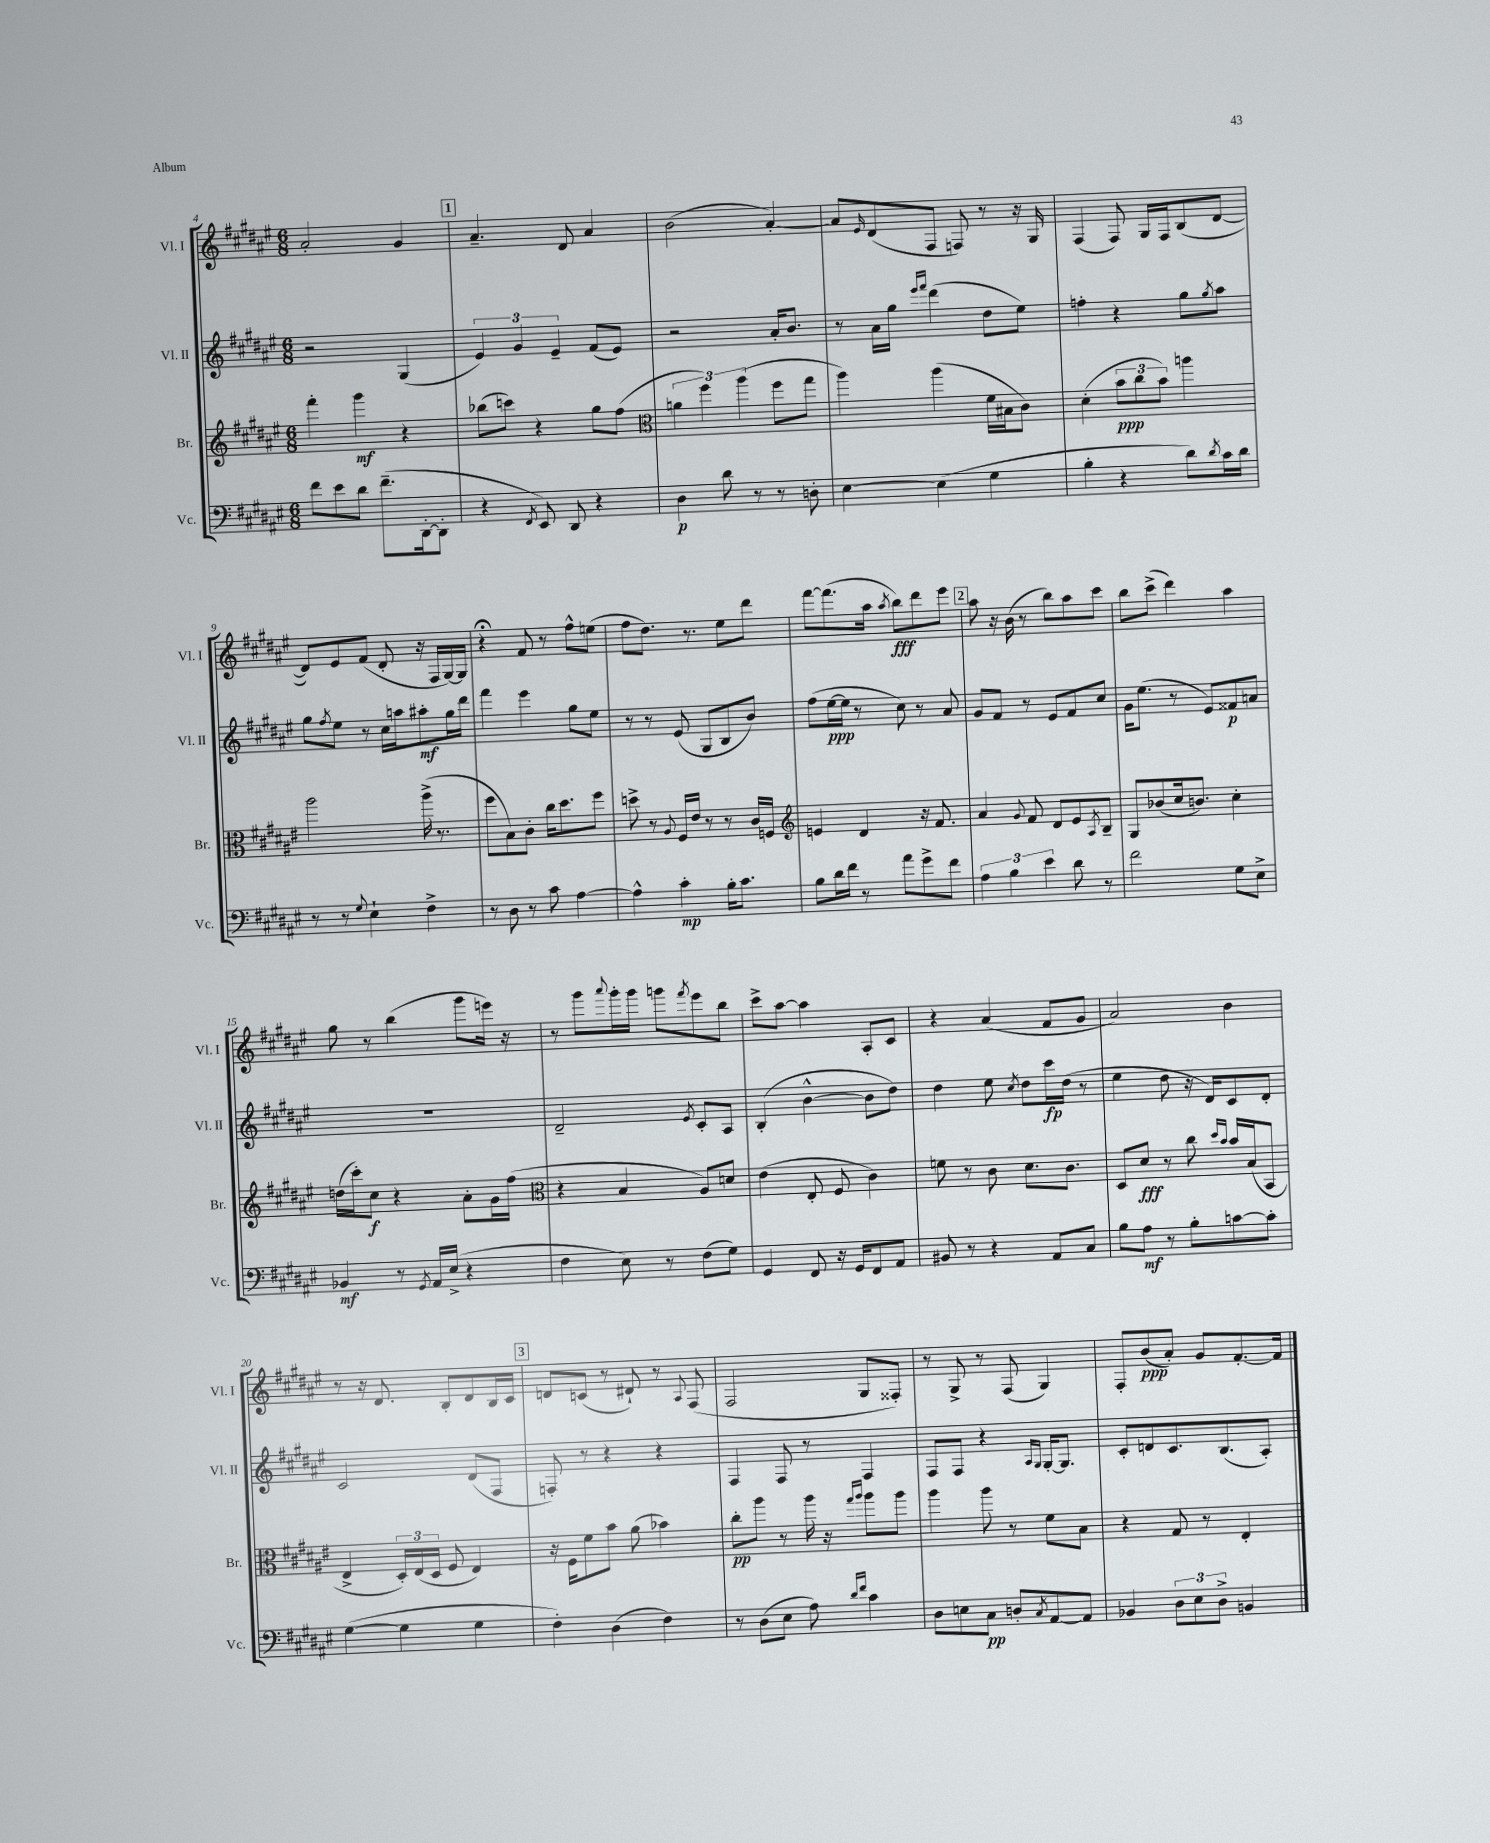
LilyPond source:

<<
\new StaffGroup <<
\new Staff = "s0" \with { instrumentName = "Vl. I" shortInstrumentName = "Vl. I" } {
    \clef treble \key fis \major \numericTimeSignature \time 6/8
    ais'2-. gis'4 |
    \mark \markup { \box "1" } ais'4.-- dis'8 ais'4 |
    b'2( ais'4~-.) |
    ais'8 \grace { eis'16 } dis'8( fis8 f8) r8 r16 gis16 |
    fis4( fis8) gis16 fis16 b8( dis'8~ |
    dis'8) eis'8 fis'8( dis'8-. r16 fis16 gis16~) gis16 |
    r4\fermata fis'8 r8 fis''8-^ e''8( |
    fis''8 dis''8.) r8. eis''8 dis'''8 |
    fis'''8~ fis'''8.( ais''16 \acciaccatura { ais''8 } b''8\fff) dis'''8 eis'''8 |
    \mark \markup { \box "2" } ais''8 r16 b'16( r8 b''8) ais''8 cis'''8 |
    b''8 cis'''8->( dis'''4) ais''4 |
    gis''8 r8 b''4( gis'''8 e'''16) r16 |
    r8 gis'''8 \appoggiatura { ais'''8 } gis'''16-. gis'''16 g'''8 \acciaccatura { fis'''8 } eis'''8 b''8 |
    cis'''8-> ais''8~ ais''4 ais8-. cis'8 |
    r4 ais'4( fis'8 gis'8 |
    ais'2) b'4 |
    r8 r16 dis'8. b8-. dis'8 b16 cis'16 |
    \mark \markup { \box "3" } d'8 c'8( r8 dis'8-!) r8 \appoggiatura { ais8 } fis8( |
    fis2 gis8 fisis8-.) |
    r8 gis8-> r8 fis8( gis4) |
    fis8-. b'8\ppp( ais'8-.) gis'8 fis'8.~-. fis'16 \bar "|." |
}
\new Staff = "s1" \with { instrumentName = "Vl. II" shortInstrumentName = "Vl. II" } {
    \clef treble \key fis \major \numericTimeSignature \time 6/8
    r2 gis4( |
    \mark \markup { \box "1" } \tuplet 3/2 { eis'4) gis'4 eis'4-- } fis'8( eis'8) |
    r2 ais'16-. b'8. |
    r8 ais'16 gis''16 \grace { eis'''16 fis'''16 } dis'''4( dis''8 eis''8) |
    f''4-. r4 gis''8 \acciaccatura { gis''8 } ais''8 |
    gis''8 \acciaccatura { fis''8 } eis''8 r8 cis''16 a''16 ais''8-.\mf gis''16 dis'''16 |
    fis'''4 eis'''4 gis''8 eis''8 |
    r8 r8 eis'8( gis8 b8 b'8) |
    fis''8( eis''16~\ppp eis''16 r8 cis''8) r8 ais'8 |
    \mark \markup { \box "2" } gis'8 fis'8 r8 eis'8 fis'8 cis''8 |
    gis'16 eis''8.( r8 eis'8) fisis'8\p a'8 |
    R2. |
    dis'2-- \acciaccatura { eis'8 } cis'8-. ais8 |
    b4-.( b'4~-^ b'8 dis''8) |
    dis''4 eis''8 \acciaccatura { cis''8 } dis''8 cis'''16\fp dis''16( r8 |
    eis''4 dis''8 r16 dis'16) cis'8 dis'8-. |
    cis'2 dis'8( fis8 |
    \mark \markup { \box "3" } f8-.) r8 r4 r4 |
    fis4 fis8 r8 fis4 |
    fis8 fis8 r4 \grace { ais16 gis16 } gis16~-. gis8. |
    cis'8-. d'8 cis'8. b8.( ais8-.) \bar "|." |
}
\new Staff = "s2" \with { instrumentName = "Br." shortInstrumentName = "Br." } {
    \clef treble \key fis \major \numericTimeSignature \time 6/8
    fis'''4-. gis'''4\mf r4 |
    \mark \markup { \box "1" } bes''8( c'''8) r4 gis''8 fis''8( |
    \clef alto \tuplet 3/2 { a'4 fis''4) ais''4( } fis''8 gis''8 |
    ais''4) ais''4( fis'16 bis16 cis'8) |
    dis'4-.( \tuplet 3/2 { b'8\ppp cis''8 b'8) } a''4 |
    ais''2 ais''16->( r8. |
    fis''8 b8) cis'8-. cis''16 dis''8. fis''8 |
    d''8-> r8 \appoggiatura { ais8 } fis16 eis'16 r8 r8 cis'16 f16 |
    \clef treble e'4 dis'4 r16 fis'8. |
    \mark \markup { \box "2" } ais'4 \appoggiatura { gis'8 } fis'8 dis'8 eis'8 \acciaccatura { ais8 } b8-- |
    gis8 bes'8( cis''16 b'8.) cis''4-. |
    d''16( cis'''16-.) cis''8\f r4 ais'8-. gis'16 fis''16( |
    \clef alto r4 b4 ais8) d'8 |
    eis'4( eis8-. fis8 cis'4) |
    f'8 r8 cis'8 dis'8. cis'8. |
    dis8 dis'8\fff r8 cis''8 \grace { dis''16 b'16 } b'16 b16( b,8 |
    eis4-> \tuplet 3/2 { dis16-.) eis16( dis16 } fis8 eis4) |
    \mark \markup { \box "3" } r16 fis16 fis'8 b'8 ais'8( bes'4) |
    cis''8-.\pp ais''8 r8 ais''16 r16 \grace { gis''16 ais''16 } ais''8 ais''8 |
    ais''4 ais''8 r8 fis'8 b8 |
    r4 gis8 r8 eis4-. \bar "|." |
}
\new Staff = "s3" \with { instrumentName = "Vc." shortInstrumentName = "Vc." } {
    \clef bass \key fis \major \numericTimeSignature \time 6/8
    fis'8 eis'8 dis'8 fis'8.--( dis,16~-. dis,8-. |
    \mark \markup { \box "1" } r4 \acciaccatura { fis,8 } eis,8) dis,8 r4 |
    dis4\p dis'8 r8 r8 d8-. |
    eis4~ eis4( gis4 |
    b4-. r4 dis'8) \acciaccatura { dis'8 } cis'16 dis'16 |
    r8 r8 \appoggiatura { gis8 } eis4-! fis4-> |
    r8 dis8 r8 cis'8 ais4~ |
    ais4-^ cis'4-.\mp b16-. cis'8. |
    b8 dis'16 fis'16 r8 ais'8 gis'8-> fis'8 |
    \mark \markup { \box "2" } \tuplet 3/2 { ais4 b4 eis'4 } dis'8 r8 |
    fis'2 gis8 eis8-> |
    bes,4\mf r8 \acciaccatura { gis,8 } ais,16 eis16->( r4 |
    fis4 eis8) r8 fis8( gis8) |
    gis,4 fis,8 r16 gis,16 fis,8 ais,8 |
    bis,8 r8 r4 ais,8 cis8 |
    b8 ais8\mf r8 b8-. c'8~ c'8-. |
    gis4~( gis4 gis4 |
    \mark \markup { \box "3" } fis4-.) dis4( fis4) |
    r8 dis8( eis8 ais8) \grace { dis'16 fis'16 } cis'4 |
    dis8 e8 cis8\pp d8-. \acciaccatura { cis8 } ais,8~ ais,8 |
    bes,4 \tuplet 3/2 { dis8 eis8 dis8-> } b,4 \bar "|." |
}
>>
>>
\layout { \context { \Score currentBarNumber = #4 } }
